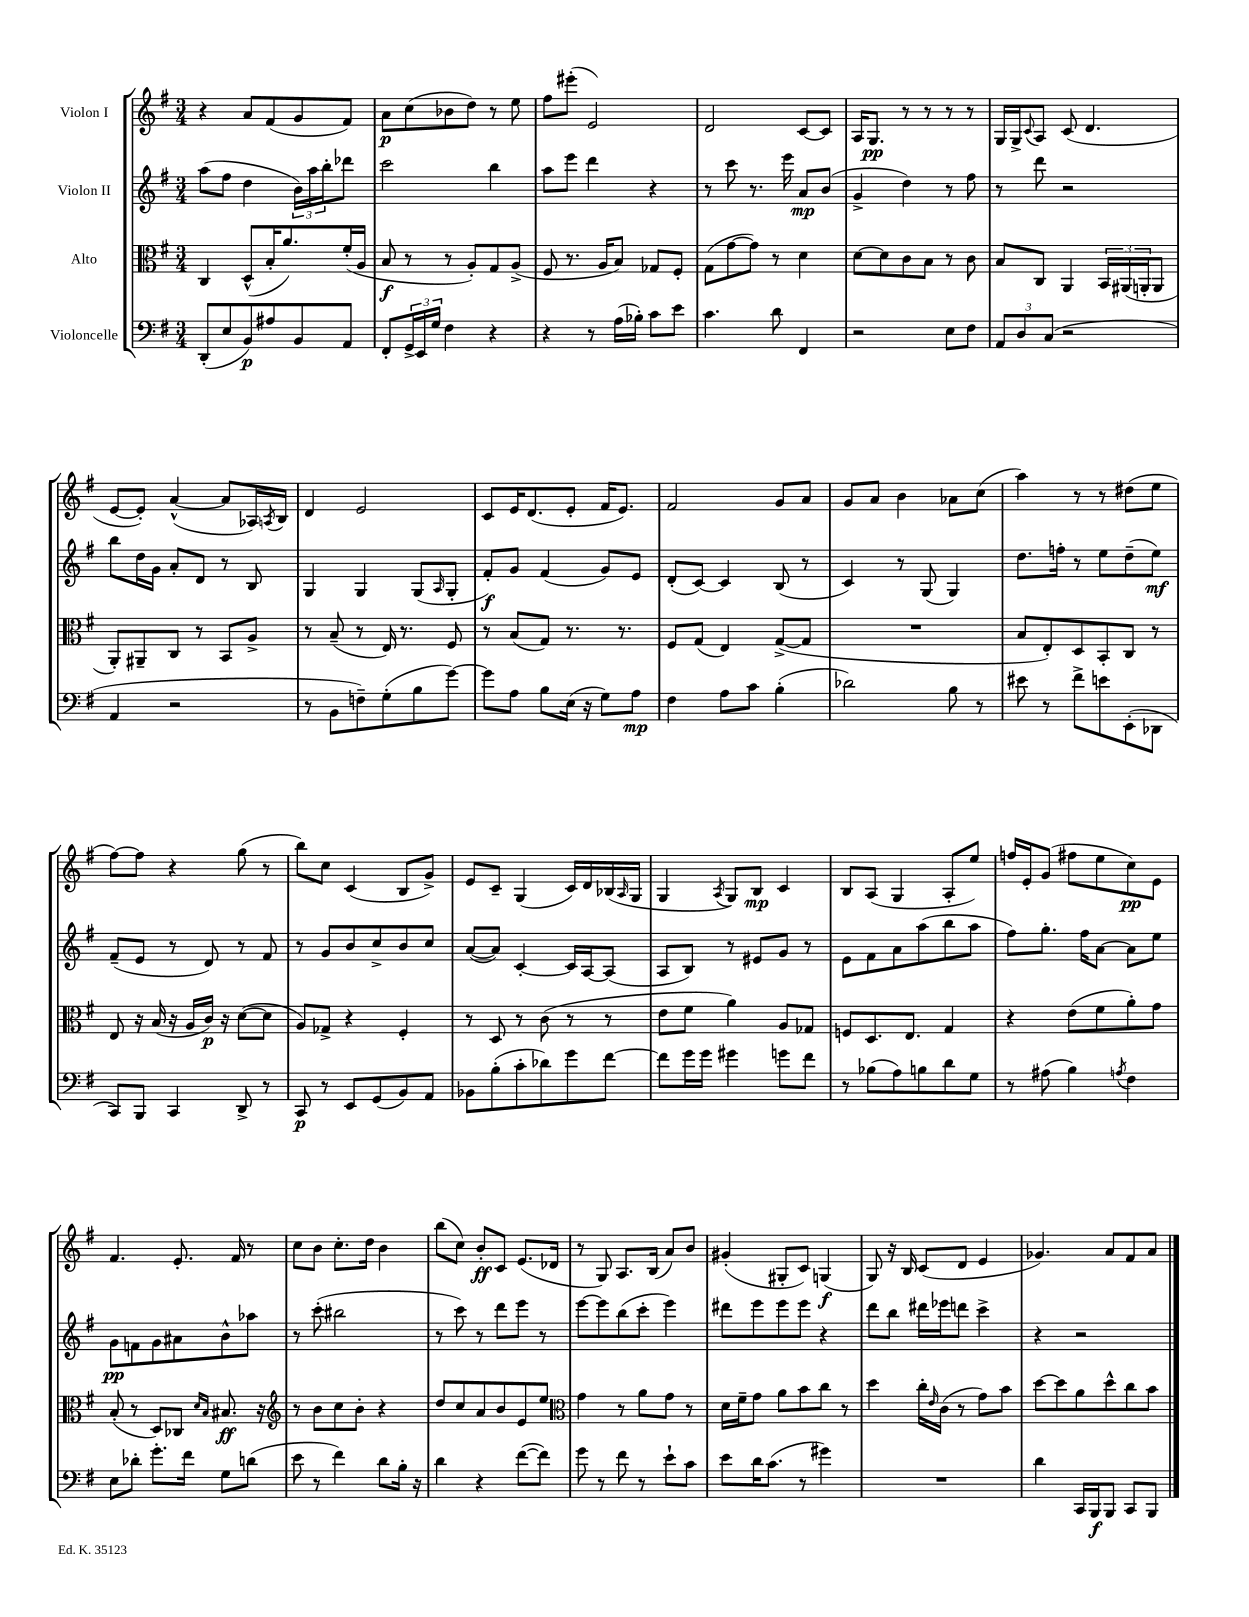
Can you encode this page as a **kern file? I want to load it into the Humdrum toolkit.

**kern	**dynam	**kern	**dynam	**kern	**dynam	**kern	**dynam
*part4	*part4	*part3	*part3	*part2	*part2	*part1	*part1
*staff4	*staff4	*staff3	*staff3	*staff2	*staff2	*staff1	*staff1
*I"Violoncelle	*	*I"Alto	*	*I"Violon II	*	*I"Violon I	*
*clefF4	*	*clefC3	*	*clefG2	*	*clefG2	*
*k[f#]	*	*k[f#]	*	*k[f#]	*	*k[f#]	*
*M3/4	*	*M3/4	*	*M3/4	*	*M3/4	*
=22	=22	=22	=22	=22	=22	=22	=22
(8DD'/L	.	4C/	.	(8aa\L	.	4r	.
8E/	.	.	.	8ff#\J	.	.	.
8BB/)	p	(8D^^/L	.	4dd\	.	8a/L	.
8A#X/	.	16B'/K	.	.	.	(8f#/	.
.	.	8.a/)	.	.	.	.	.
8BB/	.	.	.	24b\LL)	.	8g/	.
.	.	.	.	24aa\	.	.	.
.	.	.	.	24bb'\J	.	.	.
8AA/J	.	(16f#'/L	.	8ddd-X\J	.	8f#/J)	.
.	.	16A/JJ	.	.	.	.	.
=23	=23	=23	=23	=23	=23	=23	=23
8FF#'/L	.	8B/	f	2ccc\	.	8a\L	p
24GG^/L	.	8r	.	.	.	(8cc\	.
24EE/	.	.	.	.	.	.	.
24G/JJ	.	.	.	.	.	.	.
4F#\	.	8r	.	.	.	8b-X\	.
.	.	8A'/L)	.	.	.	8dd\J)	.
4r	.	8G/	.	4bb\	.	8r	.
.	.	(8A^/J	.	.	.	8ee\	.
=24	=24	=24	=24	=24	=24	=24	=24
4r	.	8F#/	.	8aa\L	.	8ff#\L	.
.	.	8.r	.	8eee\J	.	(8eee#X'\J	.
8r	.	.	.	4ddd\	.	2e/)	.
.	.	16A/KL	.	.	.	.	.
(16A\LL	.	8B/J)	.	.	.	.	.
16B-X'\JJ)	.	.	.	.	.	.	.
8c\L	.	8G-X/L	.	4r	.	.	.
8e\J	.	8F#'/J	.	.	.	.	.
=25	=25	=25	=25	=25	=25	=25	=25
4.c\	.	(8G\L	.	8r	.	2d/	.
.	.	[8g\	.	8ccc\	.	.	.
.	.	8g\J])	.	8.r	.	.	.
8d\	.	8r	.	.	.	.	.
.	.	.	.	16eee\	.	.	.
4FF#/	.	4d\	.	8a/L	mp	[8c/L	.
.	.	.	.	(8b/J	.	8c/J]	.
=26	=26	=26	=26	=26	=26	=26	=26
2r	.	[8d\L	.	4g^/	.	16A/KL	.
.	.	.	.	.	.	8.G/J	pp
.	.	8d\]	.	.	.	.	.
.	.	8c\	.	4dd\)	.	8r	.
.	.	8B\J	.	.	.	8r	.
8E\L	.	8r	.	8r	.	8r	.
8F#\J	.	8c\	.	8ff#\	.	8r	.
=27	=27	=27	=27	=27	=27	=27	=27
12AA/L	.	8B/L	.	8r	.	16G/LL	.
.	.	.	.	.	.	16G^/J	.
12D/	.	.	.	.	.	.	.
.	.	.	.	.	.	8qqc/	.
.	.	8C/J	.	8ddd\	.	8A/J	.
(12C/J	.	.	.	.	.	.	.
2r	.	4AA/	.	2r	.	(8c/	.
.	.	.	.	.	.	4.d/	.
.	.	24BB/LL	.	.	.	.	.
.	.	(24AA#X/	.	.	.	.	.
.	.	24AAn'/J	.	.	.	.	.
.	.	8AA/J	.	.	.	.	.
!!LO:LB:g=z
=28	=28	=28	=28	=28	=28	=28	=28
4AA/	.	8AA'/L)	.	8bb\L	.	[8e/L	.
.	.	8AA#X~/	.	16dd\L	.	8e'/J])	.
.	.	.	.	16g\JJ	.	.	.
2r	.	8C/J	.	8a'/L	.	([4a^^/	.
.	.	8r	.	8d/J	.	.	.
.	.	8BB/L	.	8r	.	8a/L]	.
.	.	8A^/J	.	8B/	.	16A-X/L)	.
.	.	.	.	.	.	8qAn/	.
.	.	.	.	.	.	16B/JJ	.
=29	=29	=29	=29	=29	=29	=29	=29
8r	.	8r	.	4G/	.	4d/	.
8BB\L	.	(8B~/	.	.	.	.	.
8Fn~\)	.	8r	.	4G/	.	2e/	.
(8G'\	.	16E/)	.	.	.	.	.
.	.	8.r	.	.	.	.	.
8B\	.	.	.	(8G/L	.	.	.
.	.	.	.	16qqA/	.	.	.
[8g\J)	.	8F#/	.	8G'/J	.	.	.
=30	=30	=30	=30	=30	=30	=30	=30
8g\L]	.	8r	.	8f#'/L)	f	8c/L	.
8A\J	.	(8B/L	.	8g/J	.	16e/K	.
.	.	.	.	.	.	(8.d/	.
8B\L	.	8G/J)	.	(4f#/	.	.	.
(16E\Jk	.	8.r	.	.	.	8e'/J	.
16r	.	.	.	.	.	.	.
8G\L)	.	.	.	8g/L)	.	16f#/KL	.
.	.	8.r	.	.	.	8.e/J)	.
8A\J	mp	.	.	8e/J	.	.	.
=31	=31	=31	=31	=31	=31	=31	=31
4F#\	.	8F#/L	.	(8d'/L	.	2f#/	.
.	.	(8G/J	.	[8c/J)	.	.	.
8A\L	.	4E/)	.	4c/]	.	.	.
8c\J	.	.	.	.	.	.	.
(4B'\	.	([8G^/L	.	(8B/	.	8g/L	.
.	.	8G/J]	.	8r	.	8a/J	.
=32	=32	=32	=32	=32	=32	=32	=32
2d-X\)	.	2.r	.	4c/)	.	8g/L	.
.	.	.	.	.	.	8a/J	.
.	.	.	.	8r	.	4b\	.
.	.	.	.	(8G/	.	.	.
8B\	.	.	.	4G/)	.	8a-X\L	.
8r	.	.	.	.	.	(8cc\J	.
=33	=33	=33	=33	=33	=33	=33	=33
8e#X\	.	8B/L	.	8.dd\L	.	4aa\)	.
8r	.	8E'/)	.	.	.	.	.
.	.	.	.	16ffn'\Jk	.	.	.
8f#^\L	.	8D/	.	8r	.	8r	.
8en\	.	8BB'/	.	8ee\L	.	8r	.
(8EE'\	.	8C/J	.	(8dd~\	.	(8dd#X\L	.
8DD-X\J	.	8r	.	8ee\J)	mf	8ee\J	.
!!LO:LB:g=z
=34	=34	=34	=34	=34	=34	=34	=34
8CC/L)	.	8E/	.	(8f#~/L	.	[8ff#\L)	.
8BBB/J	.	16r	.	8e/J	.	8ff#\J]	.
.	.	(16B/	.	.	.	.	.
4CC/	.	16r	.	8r	.	4r	.
.	.	16A/LL	.	.	.	.	.
.	.	16c/JJ)	p	8d/)	.	.	.
.	.	16r	.	.	.	.	.
8DD^/	.	([8d\L	.	8r	.	(8gg\	.
8r	.	8d\J]	.	8f#/	.	8r	.
=35	=35	=35	=35	=35	=35	=35	=35
8CC/	p	8A/L)	.	8r	.	8bb\L)	.
8r	.	8G-X^/J	.	8g/L	.	8cc\J	.
8EE/L	.	4r	.	8b/	.	(4c/	.
(8GG/	.	.	.	8cc^/	.	.	.
8BB/)	.	4F#'/	.	8b/	.	8B/L	.
8AA/J	.	.	.	8cc/J	.	8g^/J)	.
=36	=36	=36	=36	=36	=36	=36	=36
8BB-X\L	.	8r	.	([8a/L	.	8e/L	.
(8B'\	.	8D/	.	8a/J])	.	8c~/J	.
8c'\	.	8r	.	[4c'/	.	(4G/	.
8d-X\)	.	(8c\	.	.	.	.	.
8g\	.	8r	.	16c/LL]	.	16c/LL)	.
.	.	.	.	[16A/J	.	16d/	.
[8f#\J	.	8r	.	(8A/J]	.	(16B-X/	.
.	.	.	.	.	.	16qqA/	.
.	.	.	.	.	.	16G/JJ	.
=37	=37	=37	=37	=37	=37	=37	=37
8f#\L]	.	8e\L	.	8A/L	.	4G/	.
16g\L	.	8f#\J	.	8B/J)	.	.	.
16g\JJ	.	.	.	.	.	.	.
.	.	.	.	.	.	8qA/	.
4g#X\	.	4a\)	.	8r	.	8G/L)	.
.	.	.	.	8e#X/L	.	8B/J	mp
8gn\L	.	8A/L	.	8g/J	.	4c/	.
8f#\J	.	8G-X/J	.	8r	.	.	.
=38	=38	=38	=38	=38	=38	=38	=38
8r	.	8Fn/L	.	8e\L	.	8B/L	.
(8B-X\L	.	8.D/	.	8f#\	.	(8A/J	.
8A\)	.	.	.	8a\	.	4G/	.
.	.	8.E/J	.	.	.	.	.
8Bn\	.	.	.	(8aa\	.	.	.
8d\	.	4G/	.	8bb\	.	8A'/L	.
8G\J	.	.	.	8aa\J	.	8ee/J)	.
=39	=39	=39	=39	=39	=39	=39	=39
8r	.	4r	.	8ff#\L)	.	16ffn/LL	.
.	.	.	.	.	.	16e'/J	.
(8A#X\	.	.	.	8.gg'\J	.	(8g/J	.
4B\)	.	(8e\L	.	.	.	8ff#X\L	.
.	.	.	.	16ff#\KL	.	.	.
.	.	8f#\	.	[8a\J	.	8ee\	.
8qAn/	.	.	.	.	.	.	.
4F#\	.	8a'\)	.	8a\L]	.	8cc\)	pp
.	.	8g\J	.	8ee\J	.	8e\J	.
!!LO:LB:g=z
=40	=40	=40	=40	=40	=40	=40	=40
8E\L	.	(8B'/	.	8g\L	pp	4.f#/	.
8d-X'\J	.	8r	.	8fn\	.	.	.
8.g'\L	.	8D/L)	.	8g\	.	.	.
.	.	8C-X/J	.	8a#X\	.	8.e'/	.
16f#\Jk	.	.	.	.	.	.	.
.	.	16qqd/LL	.	.	.	.	.
.	.	16qqB/JJ	.	.	.	.	.
8G\L	.	8.B#X/	ff	8b^^\	.	.	.
.	.	.	.	.	.	16f#/	.
(8dn\J	.	.	.	8aa-X\J	.	8r	.
.	.	16r	.	.	.	.	.
=41	=41	=41	=41	=41	=41	=41	=41
*	*	*clefG2	*	*	*	*	*
8e\	.	8r	.	8r	.	8cc\L	.
8r	.	8b\L	.	(8ccc'\	.	8b\J	.
4f#\)	.	8cc\	.	2bb#X\	.	8.cc'\L	.
.	.	8b'\J	.	.	.	.	.
.	.	.	.	.	.	16dd\Jk	.
8d\L	.	4r	.	.	.	4b\	.
16B'\Jk	.	.	.	.	.	.	.
16r	.	.	.	.	.	.	.
=42	=42	=42	=42	=42	=42	=42	=42
4d\	.	8dd/L	.	8r	.	(8bb\L	.
.	.	8cc/	.	8ccc\)	.	8cc\J)	.
4r	.	8a/	.	8r	.	8b'/L	ff
.	.	8b/	.	8ddd\L	.	8c/J	.
([8f#\L	.	8e/	.	8eee\J	.	(8.e/L	.
8f#\J])	.	8ee/J	.	8r	.	.	.
.	.	.	.	.	.	16d-X/Jk	.
=43	=43	=43	=43	=43	=43	=43	=43
*	*	*clefC3	*	*	*	*	*
8g\	.	4g\	.	[8eee\L	.	8r	.
8r	.	.	.	8eee\]	.	8G/)	.
8f#\	.	8r	.	(8bb\	.	8.A/L	.
8r	.	8a\L	.	8ccc'\J	.	.	.
.	.	.	.	.	.	(16B/Jk	.
8e`\L	.	8g\J	.	4eee\)	.	8a/L)	.
8c\J	.	8r	.	.	.	8b/J	.
=44	=44	=44	=44	=44	=44	=44	=44
8e\L	.	16d\LL	.	8ddd#X\L	.	(4g#X'/	.
.	.	16f#~\J	.	.	.	.	.
16d\K	.	8g\J	.	8eee\	.	.	.
(8.c\J	.	.	.	.	.	.	.
.	.	8a\L	.	8eee\	.	8G#X'/L	.
8r	.	8b\	.	8eee\J	.	8c/J)	.
4g#X\)	.	8cc\J	.	4r	.	(4Gn/	f
.	.	8r	.	.	.	.	.
=45	=45	=45	=45	=45	=45	=45	=45
2.r	.	4dd\	.	8ddd\L	.	8G/)	.
.	.	.	.	8bb\J	.	16r	.
.	.	.	.	.	.	16B/	.
.	.	16cc'\LL	.	16ddd#X\LL	.	(8c/L	.
.	.	16qqe/	.	.	.	.	.
.	.	(16c\JJ	.	16eee-X\J	.	.	.
.	.	8r	.	8dddn\J	.	8d/J	.
.	.	8g\L)	.	4ccc^\	.	4e/	.
.	.	8b\J	.	.	.	.	.
=46	=46	=46	=46	=46	=46	=46	=46
4d\	.	[8dd\L	.	4r	.	4.g-X/)	.
.	.	8dd\]	.	.	.	.	.
16CC/LL	.	8a\	.	2r	.	.	.
16BBB/J	f	.	.	.	.	.	.
8BBB/J	.	8dd^^\	.	.	.	8a/L	.
8CC/L	.	8cc\	.	.	.	8f#/	.
8BBB/J	.	8b\J	.	.	.	8a/J	.
==	==	==	==	==	==	==	==
*-	*-	*-	*-	*-	*-	*-	*-
